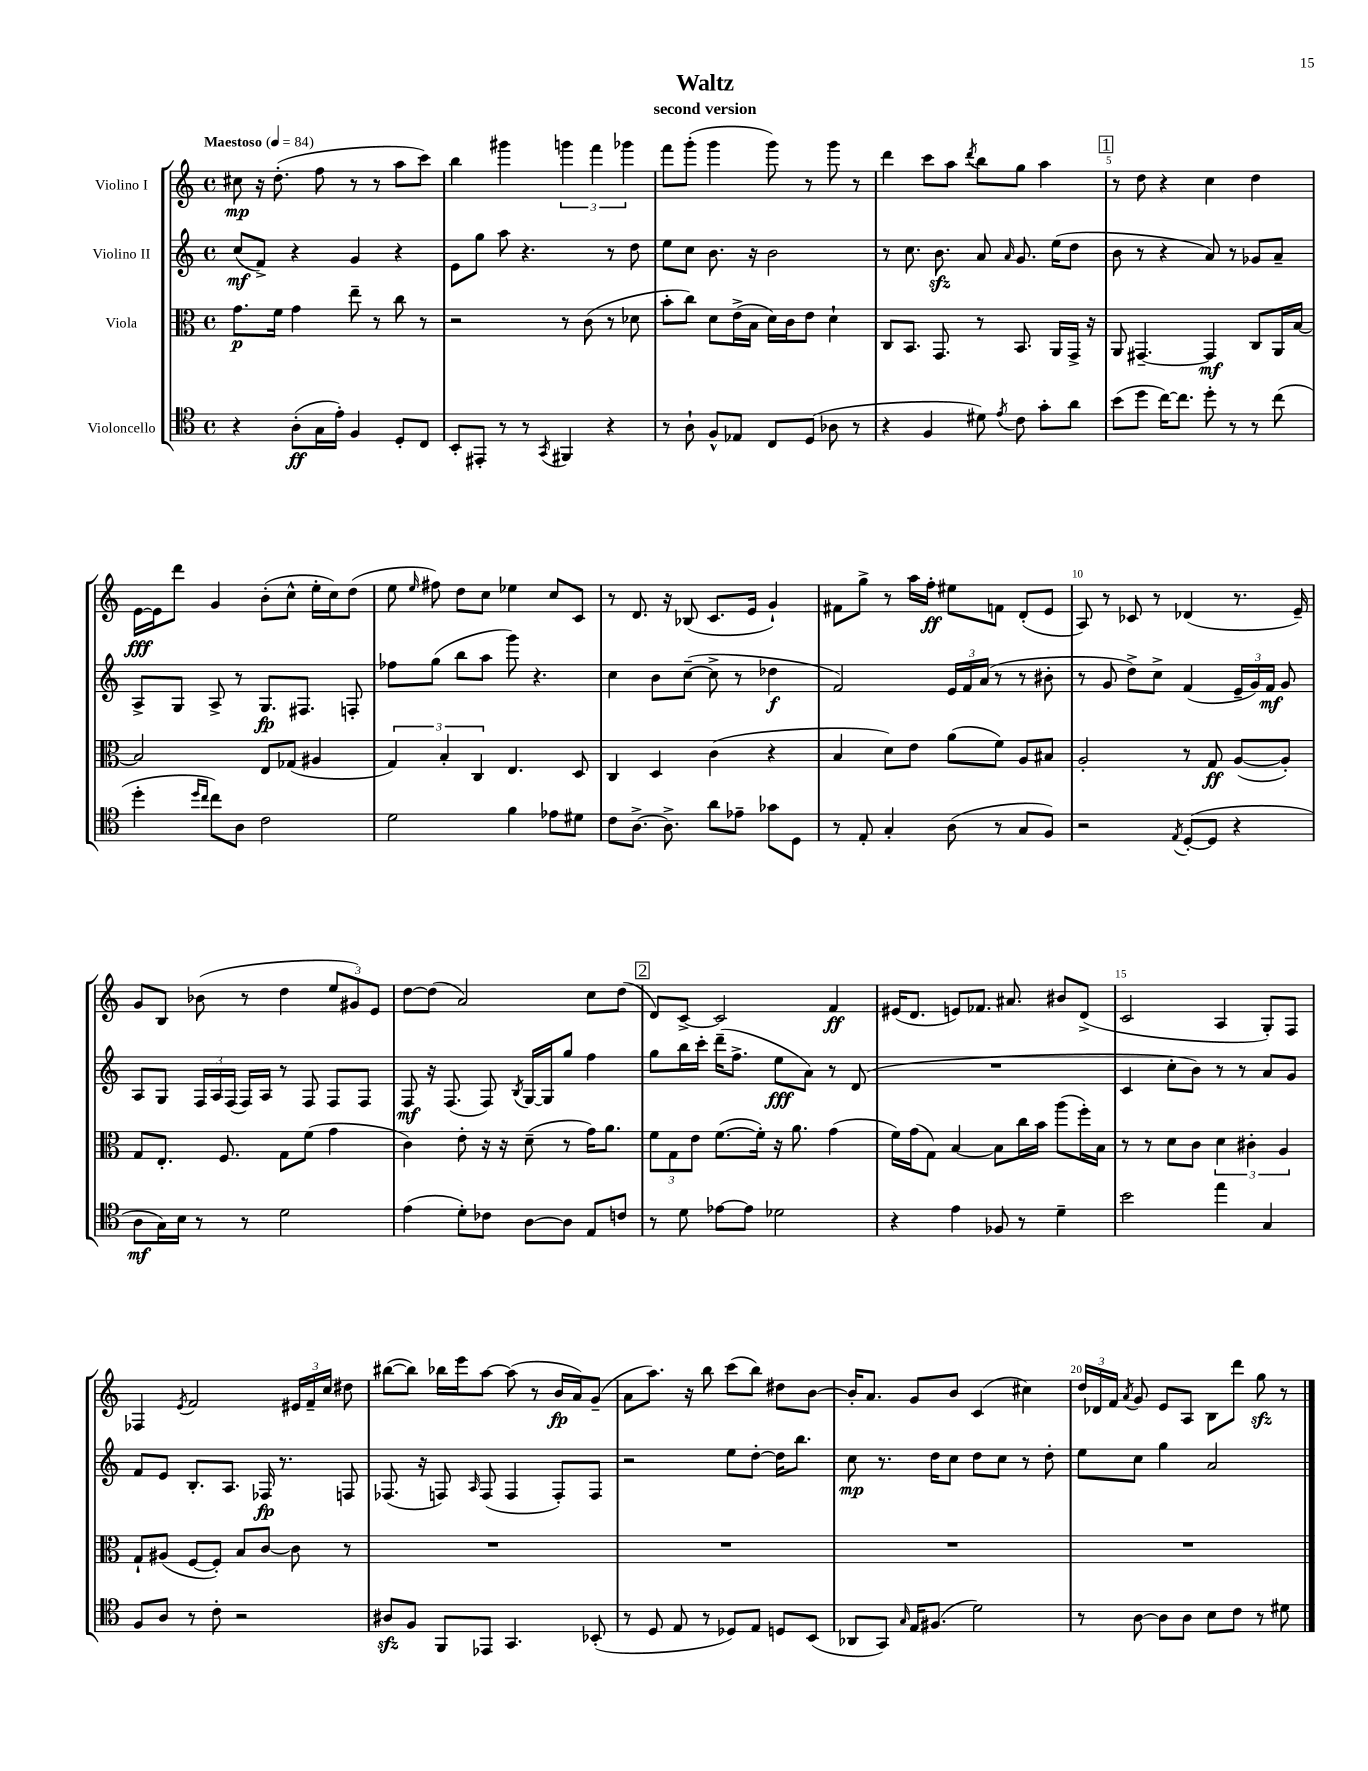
\header { title = "Waltz" subtitle = "second version" }
<<
\new StaffGroup <<
\new Staff = "s0" \with { instrumentName = "Violino I" } {
    \clef treble \key c \major \defaultTimeSignature \time 4/4 \tempo "Maestoso" 4 = 84
    \autoBeamOff cis''8\mp r16 d''8.-.( f''8 r8 r8 a''8[ c'''8]) |
    b''4 gis'''4 \tuplet 3/2 { g'''4 f'''4 ges'''4 } |
    f'''8[ g'''8]-.( g'''4 g'''8) r8 g'''8 r8 |
    d'''4 c'''8[ a''8] \acciaccatura { d'''8 } b''8[ g''8] a''4 |
    \mark \markup { \box "1" } r8 d''8 r4 c''4 d''4 |
    e'16[~\fff e'16 d'''8] g'4 b'8[-.( c''8]-^ e''16[-. c''16) d''8]( |
    e''8 \grace { e''16 } fis''8) d''8[ c''8] ees''4 c''8[ c'8] |
    r8 d'8. r16 bes8( c'8.[ e'16] g'4-!) |
    fis'8[ g''8]-> r8 a''16[ f''16]-.\ff eis''8[ f'8] d'8[-.( e'8] |
    a8) r8 ces'8 r8 des'4( r8. e'16--) |
    g'8[ b8] bes'8( r8 d''4 \tuplet 3/2 { e''8[ gis'8) e'8] } |
    d''8[~ d''8]( a'2) c''8[ d''8]( |
    \mark \markup { \box "2" } d'8[) c'8]~-> c'2 f'4\ff |
    eis'16[( d'8.] e'8[) fes'8.] ais'8. bis'8[ d'8]->( |
    c'2 a4 g8[-.) f8] |
    fes4 \acciaccatura { e'8 } f'2 \tuplet 3/2 { eis'16[ f'16-- c''16] } dis''8 |
    bis''8[~( bis''8]) bes''16[ e'''16 a''8]~ a''8( r8 b'16[\fp a'16) g'8]--( |
    a'8[ a''8.]) r16 b''8 c'''8[( b''8]) dis''8[ b'8]~ |
    b'16[-. a'8.] g'8[ b'8] c'4( cis''4) |
    \tuplet 3/2 { d''16[ des'16 f'16] } \acciaccatura { a'8 } g'8 e'8[ a8] b8[ d'''8] g''8\sfz r8 \bar "|." |
}
\new Staff = "s1" \with { instrumentName = "Violino II" } {
    \clef treble \key c \major \defaultTimeSignature \time 4/4
    \autoBeamOff c''8[\mf( f'8]->) r4 g'4 r4 |
    e'8[ g''8] a''8 r4. r8 d''8 |
    e''8[ c''8] b'8. r16 b'2 |
    r8 c''8. b'8.\sfz a'8 \grace { a'16 } g'8. e''16[( d''8] |
    \mark \markup { \box "1" } b'8 r8 r4 a'8) r8 ges'8[ a'8]-- |
    a8[-> g8] a8-> r8 g8.[\fp fis8.] f8-. |
    fes''8[ g''8]( b''8[ a''8] g'''8) r4. |
    c''4 b'8[ c''8]~--( c''8-> r8 des''4\f |
    f'2) \tuplet 3/2 { e'16[ f'16 a'16]( } r8 r8 bis'8-. |
    r8 g'8 d''8[->) c''8]-> f'4( \tuplet 3/2 { e'16[-- g'16) f'16]\mf } g'8 |
    a8[ g8] \tuplet 3/2 { f16[ a16 f16]( } f16[) a16] r8 f8 f8[ f8] |
    f8\mf r16 f8.( f8) \acciaccatura { b8 } g16[~ g16 g''8] f''4 |
    \mark \markup { \box "2" } g''8[ b''16 c'''16]-. d'''16[--( f''8.]-> e''8[\fff a'8]) r8 d'8( |
    R1 |
    c'4 c''8[-. b'8]) r8 r8 a'8[ g'8] |
    f'8[ e'8] b8.[-. a8.] fes16\fp r8. f8 |
    fes8.( r16 f8) \grace { a16 } f8( f4 f8[-.) f8] |
    r2 e''8[ d''8]~-. d''16[ b''8.] |
    c''8\mp r8. d''16[ c''8] d''8[ c''8] r8 d''8-. |
    e''8[ c''8] g''4 a'2 \bar "|." |
}
\new Staff = "s2" \with { instrumentName = "Viola" } {
    \clef alto \key c \major \defaultTimeSignature \time 4/4
    \autoBeamOff g'8.[\p f'16] g'4 e''8-- r8 c''8 r8 |
    r2 r8 c'8( r8 des'8 |
    b'8[-. c''8]) d'8[ e'16->( b16] d'16[) c'16 e'8] d'4-! |
    c8[ b,8.] g,8. r8 b,8. a,16[ g,16]-> r16 |
    \mark \markup { \box "1" } a,8 gis,4.~-- gis,4\mf c8[ a,16 b16]~ |
    b2 e8[ ges8]( ais4 |
    \tuplet 3/2 { g4) b4-. c4 } e4. d8 |
    c4 d4 c'4( r4 |
    b4 d'8[) e'8] a'8[( f'8]) a8[ bis8] |
    a2-. r8 g8\ff a8[~( a8]-.) |
    g8[ e8.]-. f8. g8[ f'8]( g'4 |
    c'4) e'8-. r16 r16 d'8--( r8 g'16[) a'8.] |
    \mark \markup { \box "2" } \tuplet 3/2 { f'8[ g8 e'8] } f'8.[~( f'16]-.) r16 a'8. g'4( |
    f'16[) g'16( g8]) b4~ b8[ c''16 b'16] a''8[( f''16-.) b16] |
    r8 r8 d'8[ c'8] \tuplet 3/2 { d'4 cis'4-. a4 } |
    g8[-! ais8]( f8[~ f8]-.) b8[ c'8]~ c'8 r8 |
    R1 |
    R1 |
    R1 |
    R1 \bar "|." |
}
\new Staff = "s3" \with { instrumentName = "Violoncello" } {
    \clef tenor \key c \major \defaultTimeSignature \time 4/4
    \autoBeamOff r4 a8[-.\ff( g16 e'16]-.) f4 d8[-. c8] |
    b,8[-. eis,8]-. r8 r8 \acciaccatura { g,8 } fis,4 r4 |
    r8 a8-! f8[-^ ees8] c8[ d8]( aes8 r8 |
    r4 f4 dis'8) \acciaccatura { e'8 } c'8 g'8[-. a'8] |
    \mark \markup { \box "1" } b'8[( d''8] c''16[~) c''8.] d''8-. r8 r8 c''8( |
    d''4-. \grace { d''16[ c''16] } c''8[) a8] c'2 |
    d'2 f'4 ees'8[ dis'8] |
    c'8[ a8.]~-> a8.-> a'8[ ees'8]-- ges'8[ d8] |
    r8 e8-. g4-. a8( r8 g8[ f8]) |
    r2 \acciaccatura { e8 } d8[~-.( d8] r4 |
    a8[\mf g16) b16] r8 r8 d'2 |
    e'4( d'8[-.) ces'8] a8[~ a8] e8[ c'8] |
    \mark \markup { \box "2" } r8 d'8 ees'8[~ ees'8] des'2 |
    r4 e'4 fes8 r8 d'4-- |
    b'2 e''4 g4 |
    f8[ a8] r8 c'8-. r2 |
    ais8[\sfz f8] f,8[ ees,8] g,4. bes,8-.( |
    r8 d8 e8 r8 des8[) e8] d8[ b,8]( |
    aes,8[ g,8]) \grace { g16 } e16[ fis8.]( d'2) |
    r8 a8~ a8[ a8] b8[ c'8] r8 dis'8 \bar "|." |
}
>>
>>
\layout { \context { \Score \override BarNumber.break-visibility = ##(#f #t #t) barNumberVisibility = #(every-nth-bar-number-visible 5) } }
